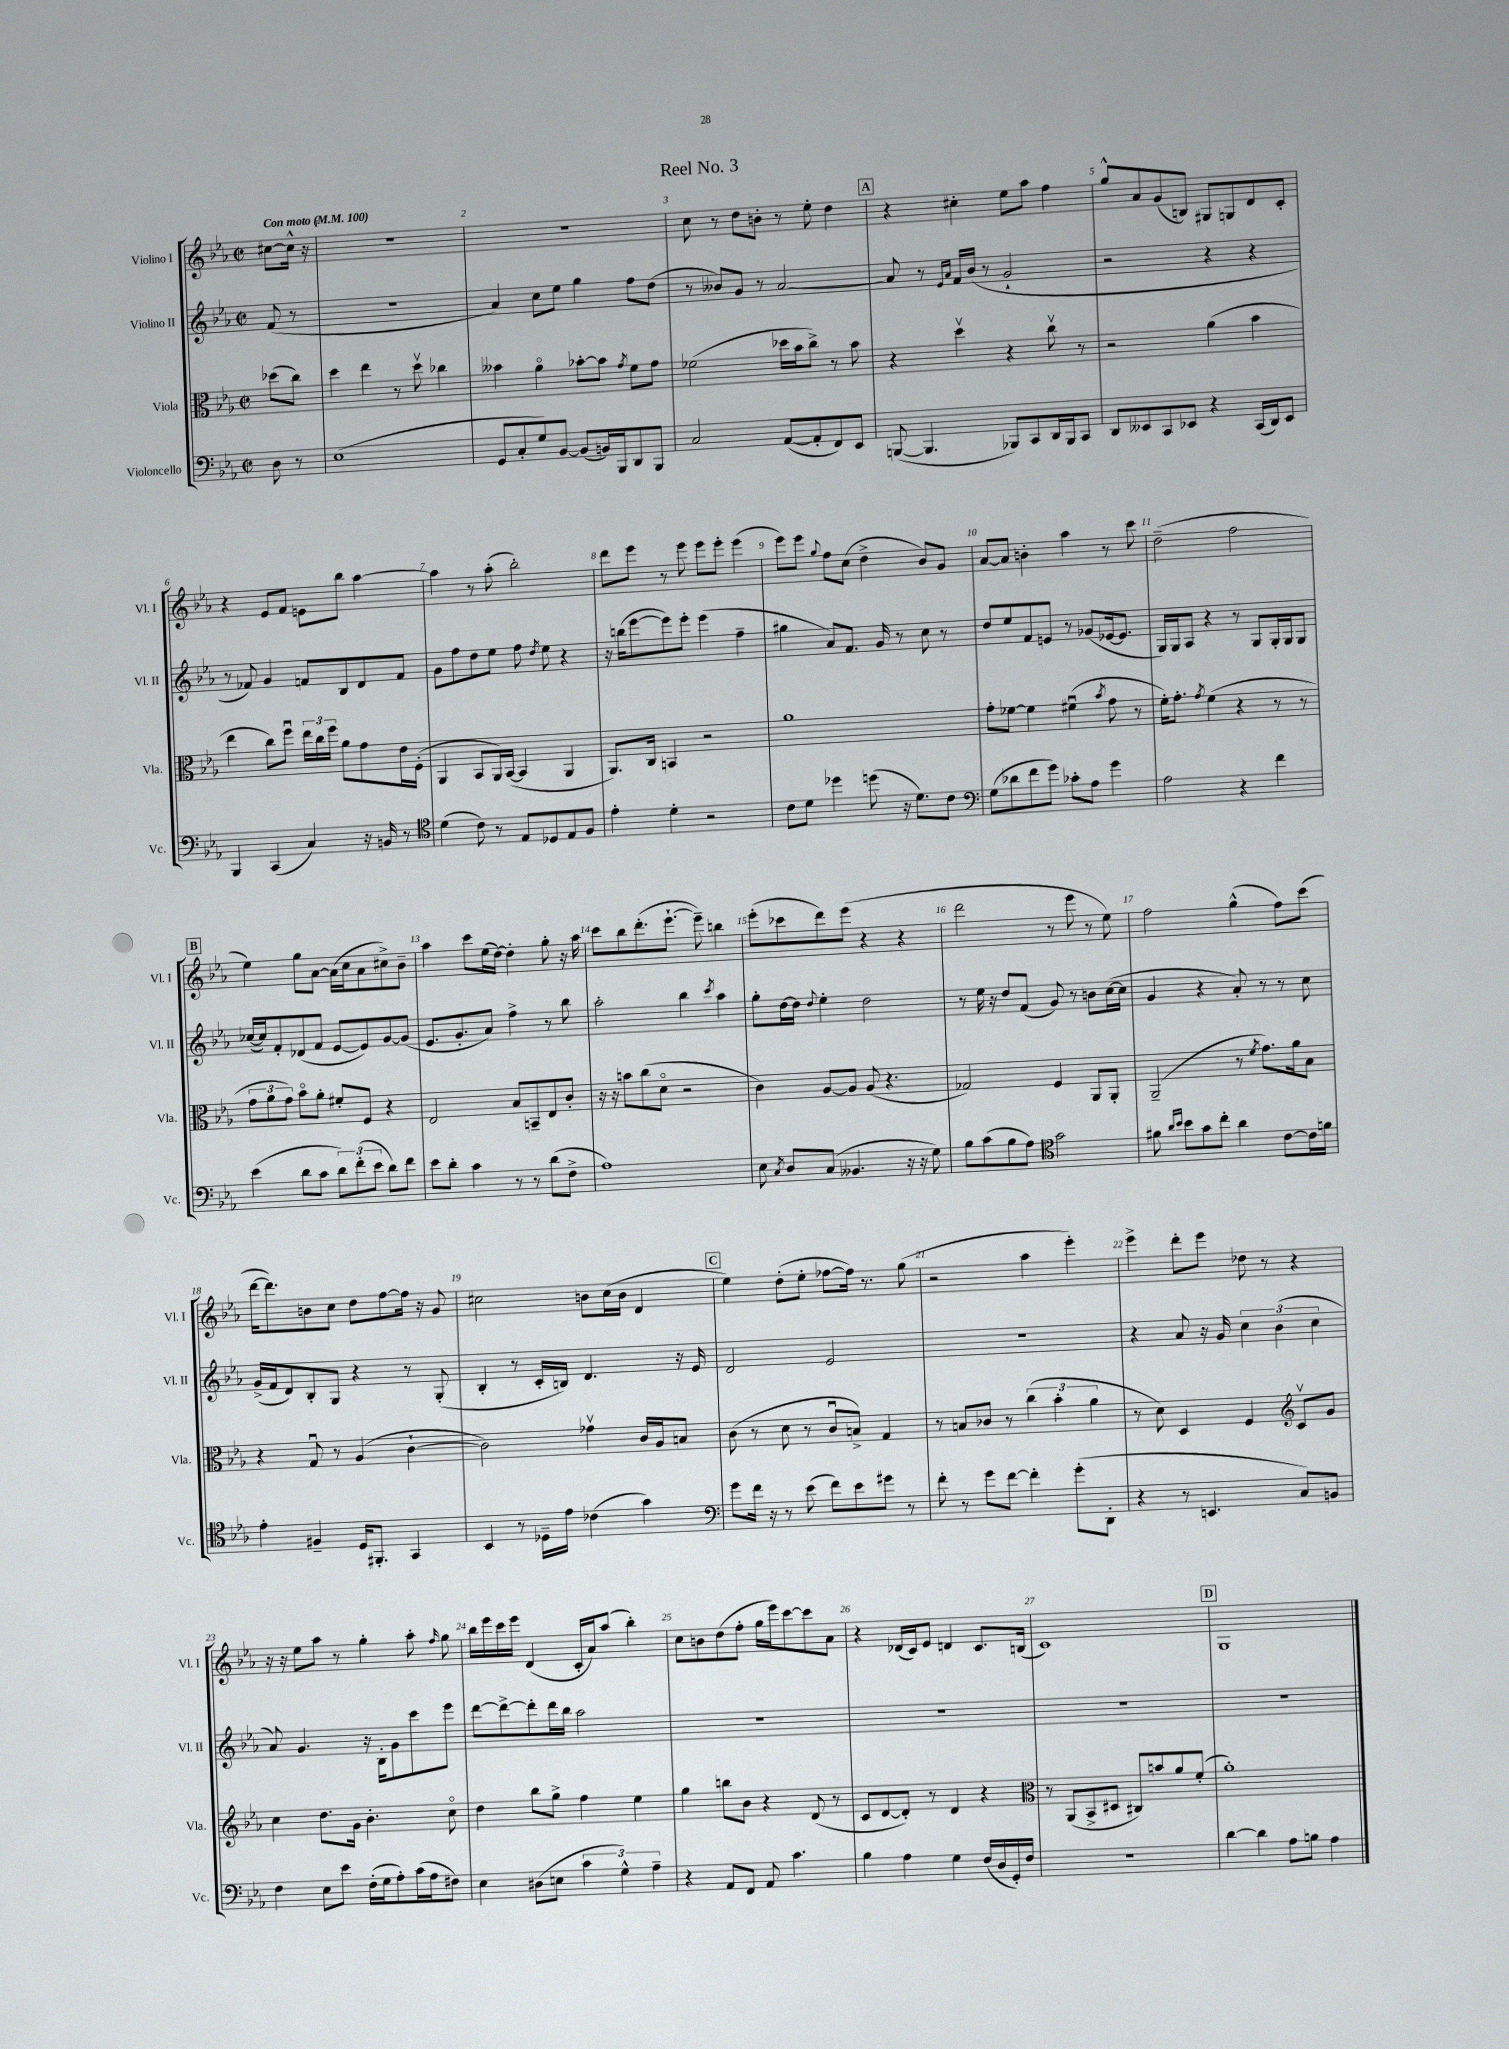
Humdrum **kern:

**kern	**kern	**kern	**kern
*staff4	*staff3	*staff2	*staff1
*clefF4	*clefC3	*clefG2	*clefG2
*k[b-e-a-]	*k[b-e-a-]	*k[b-e-a-]	*k[b-e-a-]
*M2/2	*M2/2	*M2/2	*M2/2
*met(c|)	*met(c|)	*met(c|)	*met(c|)
*MM100	*MM100	*MM100	*MM100
8D	(8dd-	(8f	[8cc#
8r	8cc)	8r	16cc#^^]
.	.	.	16r
=	=	=	=
(1E-	4dd	1r	1r
.	4ee-	.	.
.	8r	.	.
.	8ddv	.	.
.	4cc-	.	.
=	=	=	=
8GG	4b--	4a-)	1r
8C'	.	.	.
8G)	4a-o	8cc	.
[8BB-	.	8ee-	.
(8BB-]	[8b-'	4gg	.
16BB)	8b-]	.	.
16BBB-	.	.	.
.	8qg	.	.
8DD	8f	8ff	.
8BBB-	8g	(8dd	.
=	=	=	=
2C	(2f-	8r	8cc
.	.	8b--)	8r
.	.	8g	8dd
.	.	8r	8b'
([8AA-	16dd-	[2a-	8r
.	16b-	.	.
8AA-']	8cc^)	.	8ee-'
8FF)	8r	.	4dd
8EE-	8b-	.	.
=	=	=	=
([8BBB	4r	8a-]	4r
4.BBB]	.	8r	.
.	.	16qqe-	.
.	.	16qqa-	.
.	4ddv	16f	4cc#'
.	.	(16b-	.
.	.	8r	.
8BBB-)	4r	2g`	8ee-
8CC	.	.	8aa-
16DD	8ccv	.	4ff
16BBB-	.	.	.
8CC	8r	.	.
=	=	=	=
8DD	2r	2r	8gg^^
8EE--	.	.	8a-
8CC	.	.	(8g
8EE-	.	.	8B)
4r	(4a-	4r	8G#
.	.	.	8G
(16CC	4b-	4r	8d
16DD)	.	.	.
8EE-	.	.	8c'
=	=	=	=
4BBB-	4ee-	8r	4r
.	.	8f-)	.
(4CC	8cc)	4g	8e-
.	8ffu	.	8f
4C)	24ee-	8f	8e
.	24cc	.	.
.	24ff	.	.
.	8a-	8B-	8bb-
16r	8g	8d	[4aa-
16BB	.	.	.
8r	16e-	8f	.
.	(16F'	.	.
=	=	=	=
*clefC4	*	*	*
(4d	4AA-	8g	4aa-]
.	.	8ff	.
8c)	8BB-	8dd	8r
8r	16AA-)	8ee-	(8aa-'
.	([16BB-	.	.
8E-	4BB-]	8ff	2bb-')
.	.	8qdd	.
8D-	.	8ee-	.
8E-	4AA-	4r	.
8F	.	.	.
=	=	=	=
4e-'	8.AA-)	16r	8ddd
.	.	(16bb	.
.	.	[8eee-	8eee-
.	16C	.	.
4d'	4BB	8eee-])	8r
.	.	8eee-'	8eee-
2r	2r	(4eee-	8eee-
.	.	.	8eee-'
.	.	4ff~	(4eee-
=	=	=	=
8c	1a-	4gg#	8eee-)
8d	.	.	8eee-
.	.	.	8qqgg
4dd-	.	8a-)	8ff
.	.	8.f	(8cc
(8dd	.	.	4dd^
.	.	16g	.
16r	.	8r	.
8.d)	.	.	.
.	.	8cc	8b-)
8c	.	8r	8g
=	=	=	=
*clefF4	*	*	*
(8G	8g'	8dd	[8a-
8d-	[8f-	8ee-	8a-]
8f	4f-]	8f	4b'
8g)	.	8e	.
8c-'	(4f#u	8r	4aa-
8A-	.	(8g-	.
.	8qb-	.	.
4g	8g	[16e-	8r
.	.	8.e-]	.
.	8r	.	8ccc
=	=	=	=
2A-	16f')	16G)	(2dd~
.	8.g'	16G	.
.	.	8A-	.
.	8qg	.	.
.	(4f	4r	.
4r	4r	8r	2ff
.	.	8G	.
4f	8r	16G'	.
.	.	16G	.
.	8r	8G	.
=	=	=	=
(4e-	12g	([16cc-	4ee-)
.	.	16cc-])	.
.	12a-	.	.
.	.	8f'	.
.	12g)	.	.
8d	8b-o	(8d-	8gg
8c	8a-'	8f	[8a-
12d)	8f#'	[8e-	(16a-]
.	.	.	16cc
(12f'	.	.	.
.	8F	8e-])	8a-
12e-	.	.	.
8d)	4r	[8g	8cc#^)
8f	.	(8g]	8b-~
=	=	=	=
8e-	2E-	8.e-	4aa-
8d'	.	.	.
.	.	8.g'	.
4c	.	.	8ccc
.	.	8a-)	(16ee-
.	.	.	[16dd)
8r	8B-	4ff^	4dd']
8r	8BB~	.	.
(8d	8E-	8r	8gg'
8F^	8c'	8bb-	16r
.	.	.	16aa-
=	=	=	=
1A-)	16r	2aa-'	8ccc
.	16r	.	.
.	8b	.	8bb-
.	(8cc	.	(8.ddd'
.	8do	.	.
.	.	.	[8.eee-`
.	2r	4bb-	.
.	.	.	8eee-~])
.	.	8qccc	.
.	.	4aa-	4bb
=	=	=	=
8E-	4c)	8gg'	(8eee-'
8qC	.	.	.
8D	.	[16dd	8ccc-
.	.	16dd]	.
.	.	8qqdd	.
(8C	[8A-	4ee-'	8ddd)
4.BB--	8A-]	.	(8eee-
.	(8A-	2dd	4r
.	4.r	.	.
16r	.	.	4r
16r	.	.	.
8G)	.	.	.
=	=	=	=
8B-	2G-)	8r	2ddd
(8c	.	16ee-	.
.	.	16r	.
8B-	.	8dd	.
8A-)	.	(8f	.
*clefC4	*	*	*
2g	4F	8g)	8r
.	.	8r	8eee-
.	8AA-	8b	8r
.	8AA-'	([16cc	8ee-)
.	.	16cc]	.
=	=	=	=
8f#	(2AA-~	4g	2ff
16qqa-	.	.	.
16qqb-	.	.	.
8b-	.	.	.
8g	.	4r	.
8cc'	.	.	.
4a-	8r	8a-')	(4gg^^
.	8qf	.	.
.	8.g)	8r	.
[8c	.	8r	8ff)
.	16a-	.	.
16c]	8B-	8cc	(8ccc
16f	.	.	.
=	=	=	=
4e-'	4r	(16g^	[16ddd
.	.	16f	8.ddd])
.	.	8d)	.
4F#~	8Gu	8B-'	8b
.	8r	8G	8cc
16D	(4A-	4r	8dd
8.FF#'	.	.	.
.	.	.	[8ff
4GG	[4c`	8r	16ff]
.	.	.	16r
.	.	(8G'	8g
=	=	=	=
4BB-	2c])	4B-'	2cc#
8r	.	8r	.
16D-~	.	16c'	.
16e-	.	16B)	.
(4c-	4g-v	4.d	8b
.	.	.	(16cc#
.	.	.	16b
4g)	16c	.	4d
.	16A-	.	.
.	8B	16r	.
.	.	16e-	.
=	=	=	=
*clefF4	*	*	*
8g	(8c	2d	4ee-)
16f	8r	.	.
16r	.	.	.
8r	8d	.	(8dd'
(8e-	8r	.	8ee-'
8f)	8cu	2e-	[8ff-
8e-	8B^)	.	16ff-])
.	.	.	8.r
8g#	4G	.	.
8r	.	.	(8gg
=	=	=	=
8f'	8r	1r	2r
8r	8B	.	.
8g	8c-	.	.
[8f	8r	.	.
4f']	(6cc	.	4aa-
.	6b-'	.	.
(8g'	.	.	4eee-')
.	6a-	.	.
8DD'	.	.	.
=	=	=	=
4r	8r	4r	4eee-^
.	8d)	.	.
8r	4D	8a-	8ddd'
4.EE	.	16r	8eee-
.	.	16g	.
.	4F	6cc	8dd-
.	.	.	8r
.	.	(6b-	.
*	*clefG2	*	*
8C)	8cv	.	4r
.	.	6cc	.
8BB	8g	.	.
=	=	=	=
4F	4cc	8a-)	16r
.	.	.	16r
.	.	4.g	8ee-
8E-	8.dd	.	8aa-
8e-	.	.	8r
.	16g	.	.
(16F'	4.b-'	16r	4gg'
16G	.	16B-'	.
8A-')	.	8g	.
(16c	.	8ccc	8aa-'
16A-	.	.	.
.	.	.	16qqff
8F#)	8cco	8eee-	8gg
=	=	=	=
4E-	4dd	[8ddd	16bb-
.	.	.	16eee-
.	.	8ddd^_	16ccc
.	.	.	16eee-
(8D#	8bb-	8ddd']	(4d
8E	8gg^	16ddd	.
.	.	16bb-	.
6c	4ff	2aa-	16c'
.	.	.	16a-)
.	.	.	(8aa-
6G^^)	.	.	.
.	4ee-	.	4bb-')
6A-~	.	.	.
=	=	=	=
4r	4gg	1r	8cc
.	.	.	8b
8AA-	8bb	.	(8dd
8FF	8b-	.	8ff'
8AA-	4r	.	16gg
.	.	.	16eee-)
4.c	.	.	[8ccc
.	(8d	.	8ccc]
.	8r	.	8a-
=	=	=	=
4B-	8c	1r	4r
.	[8d	.	.
4A-	8d'])	.	(16d-
.	.	.	16c)
.	8r	.	8e-
4G	4d	.	4d
(16F	4r	.	8.c
16D	.	.	.
16GG')	.	.	.
16F	.	.	(16B
=	=	=	=
*	*clefC3	*	*
1r	8r	1r	1c)
.	(8AA-	.	.
.	8BB-^	.	.
.	8D#	.	.
.	8C#)	.	.
.	8b	.	.
.	8a-	.	.
.	(8f'	.	.
=	=	=	=
[4d	1a-')	1r	1G
4d]	.	.	.
8A-	.	.	.
8B	.	.	.
4A-	.	.	.
==	==	==	==
*-	*-	*-	*-
